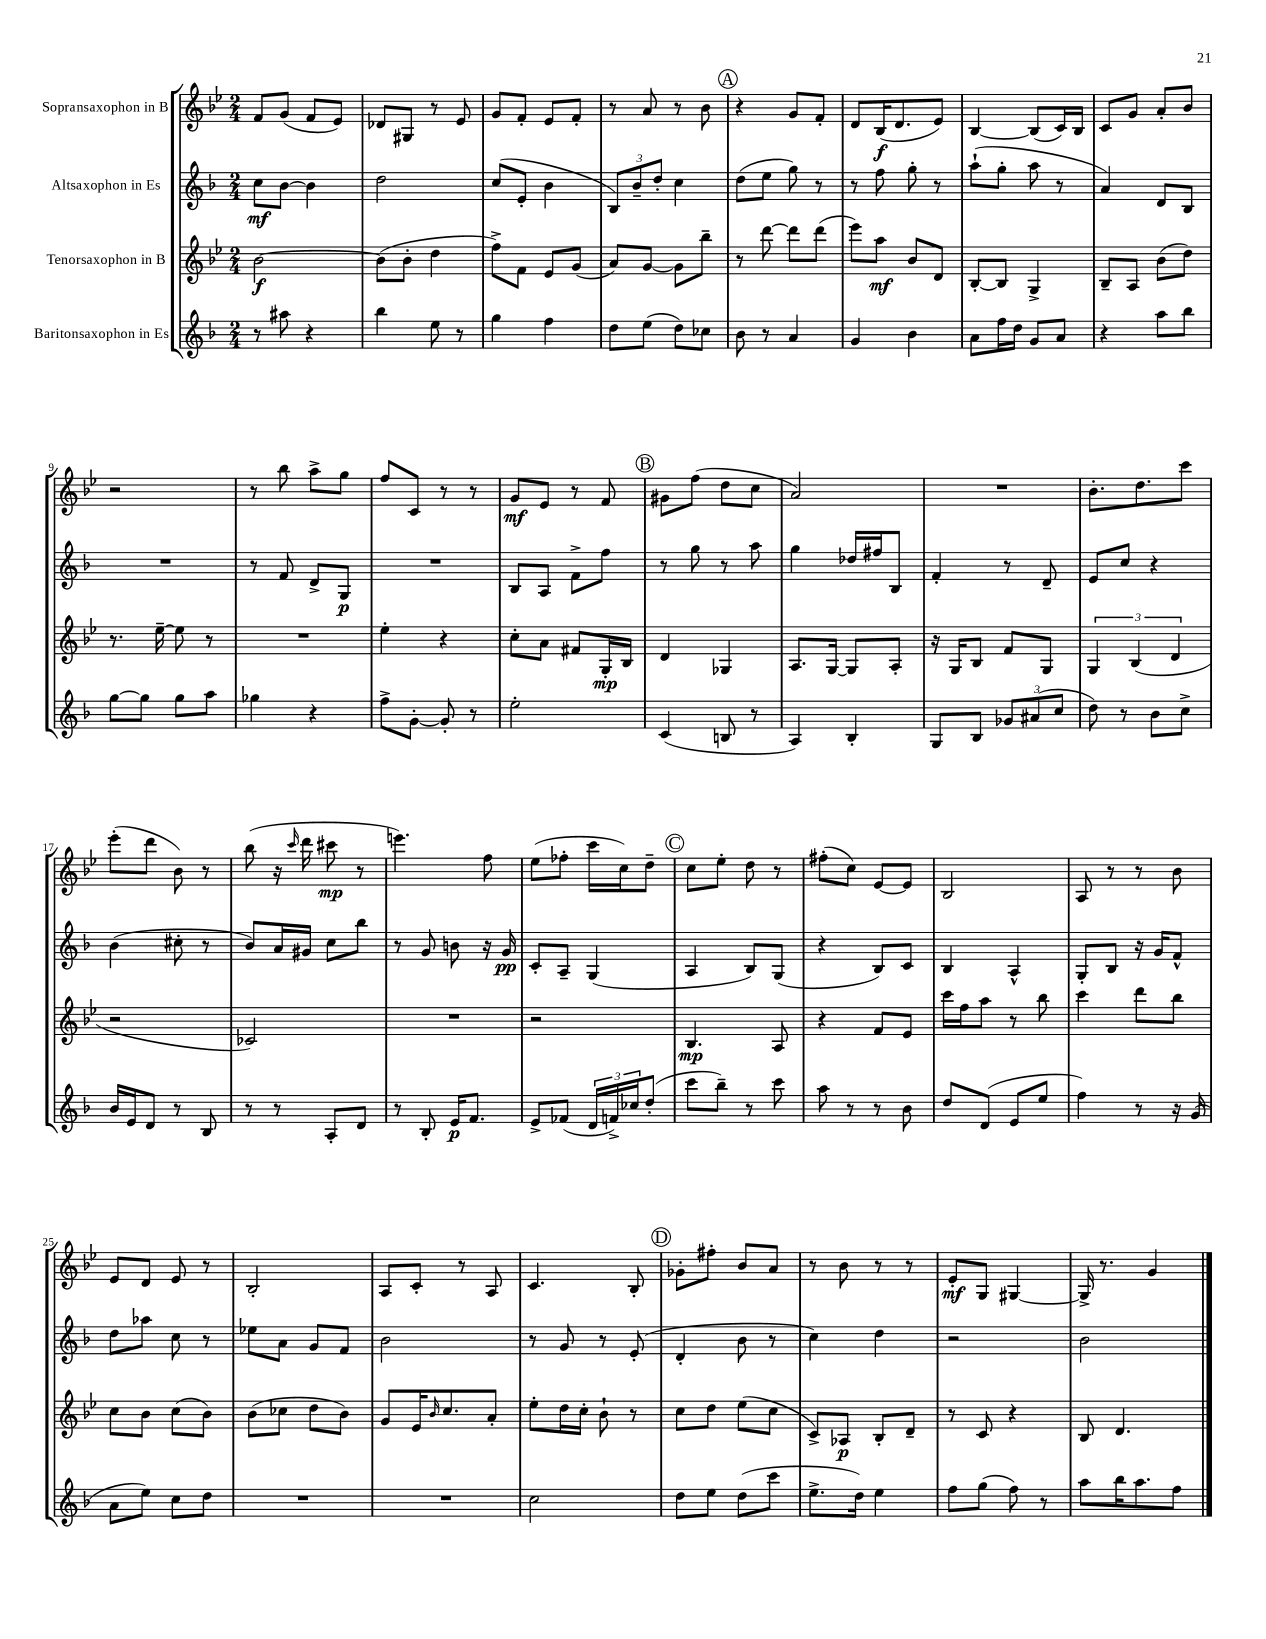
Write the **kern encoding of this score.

**kern	**dynam	**kern	**dynam	**kern	**dynam	**kern	**dynam
*part4	*part4	*part3	*part3	*part2	*part2	*part1	*part1
*staff4	*staff4	*staff3	*staff3	*staff2	*staff2	*staff1	*staff1
*I"Baritonsaxophon in Es	*	*I"Tenorsaxophon in B	*	*I"Altsaxophon in Es	*	*I"Sopransaxophon in B	*
*clefG2	*	*clefG2	*	*clefG2	*	*clefG2	*
*k[b-]	*	*k[b-e-]	*	*k[b-]	*	*k[b-e-]	*
*M2/4	*	*M2/4	*	*M2/4	*	*M2/4	*
=1	=1	=1	=1	=1	=1	=1	=1
8r	.	[2b-\	f	8cc\L	mf	8f/L	.
8aa#X\	.	.	.	[8b-\J	.	(8g/J	.
4r	.	.	.	4b-\]	.	8f/L	.
.	.	.	.	.	.	8e-/J)	.
=2	=2	=2	=2	=2	=2	=2	=2
4bb-\	.	(8b-\L]	.	2dd\	.	8d-X/L	.
.	.	8b-'\J	.	.	.	8G#X/J	.
8ee\	.	4dd\	.	.	.	8r	.
8r	.	.	.	.	.	8e-/	.
=3	=3	=3	=3	=3	=3	=3	=3
4gg\	.	8ff^\L)	.	(8cc/L	.	8g/L	.
.	.	8f\J	.	8e'/J	.	8f'/J	.
4ff\	.	8e-/L	.	4b-\	.	8e-/L	.
.	.	(8g/J	.	.	.	8f'/J	.
=4	=4	=4	=4	=4	=4	=4	=4
8dd\L	.	8a/L)	.	12B-/L)	.	8r	.
.	.	.	.	12b-~/	.	.	.
(8ee\J	.	[8g/J	.	.	.	8a/	.
.	.	.	.	12dd'/J	.	.	.
8dd\L)	.	8g\L]	.	4cc\	.	8r	.
8cc-X\J	.	8bb-~\J	.	.	.	8b-\	.
!!LO:REH:place=s1:t=A
=5	=5	=5	=5	=5	=5	=5	=5
8b-\	.	8r	.	(8dd\L	.	4r	.
8r	.	[8ddd\	.	8ee\J	.	.	.
4a/	.	8ddd\L]	.	8gg\)	.	8g/L	.
.	.	(8ddd\J	.	8r	.	8f'/J	.
=6	=6	=6	=6	=6	=6	=6	=6
4g/	.	8eee-\L)	.	8r	.	8d/L	.
.	.	8aa\J	mf	8ff\	.	(16B-/K	f
.	.	.	.	.	.	8.d/	.
4b-\	.	8b-/L	.	8gg'\	.	.	.
.	.	8d/J	.	8r	.	8e-/J)	.
=7	=7	=7	=7	=7	=7	=7	=7
8a\L	.	[8B-'/L	.	(8aa`\L	.	[4B-/	.
16ff\L	.	8B-/J]	.	8gg'\J	.	.	.
16dd\JJ	.	.	.	.	.	.	.
8g/L	.	4G^/	.	8aa\	.	(8B-/L]	.
8a/J	.	.	.	8r	.	16c/L)	.
.	.	.	.	.	.	16B-/JJ	.
=8	=8	=8	=8	=8	=8	=8	=8
4r	.	8B-~/L	.	4a/)	.	8c/L	.
.	.	8A/J	.	.	.	8g/J	.
8aa\L	.	(8b-\L	.	8d/L	.	8a'/L	.
8bb-\J	.	8dd\J)	.	8B-/J	.	8b-/J	.
!!LO:LB:g=z
=9	=9	=9	=9	=9	=9	=9	=9
[8gg\L	.	8.r	.	2r	.	2r	.
8gg\J]	.	.	.	.	.	.	.
.	.	[16ee-~\	.	.	.	.	.
8gg\L	.	8ee-\]	.	.	.	.	.
8aa\J	.	8r	.	.	.	.	.
=10	=10	=10	=10	=10	=10	=10	=10
4gg-X\	.	2r	.	8r	.	8r	.
.	.	.	.	8f/	.	8bb-\	.
4r	.	.	.	8d^/L	.	8aa^\L	.
.	.	.	.	8G/J	p	8gg\J	.
=11	=11	=11	=11	=11	=11	=11	=11
8ff^\L	.	4ee-'\	.	2r	.	8ff/L	.
[8g'\J	.	.	.	.	.	8c/J	.
8g'/]	.	4r	.	.	.	8r	.
8r	.	.	.	.	.	8r	.
=12	=12	=12	=12	=12	=12	=12	=12
2ee'\	.	8cc'\L	.	8B-/L	.	8g/L	mf
.	.	8a\J	.	8A/J	.	8e-/J	.
.	.	8f#X/L	.	8f^\L	.	8r	.
.	.	16G'/L	mp	8ff\J	.	8f/	.
.	.	16B-/JJ	.	.	.	.	.
!!LO:REH:place=s1:t=B
=13	=13	=13	=13	=13	=13	=13	=13
(4c/	.	4d/	.	8r	.	8g#X\L	.
.	.	.	.	8gg\	.	(8ff\J	.
8Bn/	.	4G-X/	.	8r	.	8dd\L	.
8r	.	.	.	8aa\	.	8cc\J	.
=14	=14	=14	=14	=14	=14	=14	=14
4A/)	.	8.A/L	.	4gg\	.	2a/)	.
.	.	[16G/Jk	.	.	.	.	.
4B-'/	.	8G/L]	.	16dd-X/LL	.	.	.
.	.	.	.	16ff#X/J	.	.	.
.	.	8A'/J	.	8B-/J	.	.	.
=15	=15	=15	=15	=15	=15	=15	=15
8G/L	.	16r	.	4f'/	.	2r	.
.	.	16G/KL	.	.	.	.	.
8B-/J	.	8B-/J	.	.	.	.	.
12g-X/L	.	8f/L	.	8r	.	.	.
(12a#X/	.	.	.	.	.	.	.
.	.	8G/J	.	8d~/	.	.	.
12cc/J	.	.	.	.	.	.	.
=16	=16	=16	=16	=16	=16	=16	=16
8dd\)	.	6G/	.	8e/L	.	8.b-'\L	.
8r	.	.	.	8cc/J	.	.	.
.	.	(6B-/	.	.	.	.	.
.	.	.	.	.	.	8.dd\	.
8b-\L	.	.	.	4r	.	.	.
.	.	6d/	.	.	.	.	.
8cc^\J	.	.	.	.	.	8ccc\J	.
!!LO:LB:g=z
=17	=17	=17	=17	=17	=17	=17	=17
16b-/LL	.	2r	.	(4b-\	.	(8eee-'\L	.
16e/J	.	.	.	.	.	.	.
8d/J	.	.	.	.	.	8ddd\J	.
8r	.	.	.	8cc#X'\	.	8b-\)	.
8B-/	.	.	.	8r	.	8r	.
=18	=18	=18	=18	=18	=18	=18	=18
8r	.	2c-X/)	.	8b-/L)	.	(8bb-\	.
8r	.	.	.	16a/L	.	16r	.
.	.	.	.	.	.	16qqccc/	.
.	.	.	.	16g#X/JJ	.	16ddd\	.
8A'/L	.	.	.	8cc\L	.	8ccc#X\	mp
8d/J	.	.	.	8bb-\J	.	8r	.
=19	=19	=19	=19	=19	=19	=19	=19
8r	.	2r	.	8r	.	4.eeen\)	.
8B-'/	.	.	.	8g/	.	.	.
16e/KL	p	.	.	8bn\	.	.	.
8.f/J	.	.	.	.	.	.	.
.	.	.	.	16r	.	8ff\	.
.	.	.	.	16g/	pp	.	.
=20	=20	=20	=20	=20	=20	=20	=20
8e^/L	.	2r	.	8c'/L	.	(8ee-\L	.
(8f-X/J	.	.	.	8A~/J	.	8ff-X'\J	.
24d/LL	.	.	.	(4G/	.	16ccc\LL	.
24fn^/)	.	.	.	.	.	.	.
.	.	.	.	.	.	16cc\J)	.
24cc-X/J	.	.	.	.	.	.	.
(8dd'/J	.	.	.	.	.	8dd~\J	.
!!LO:REH:place=s1:t=C
=21	=21	=21	=21	=21	=21	=21	=21
8ccc\L	.	4.B-/	mp	4A/	.	8cc\L	.
8bb-~\J)	.	.	.	.	.	8ee-'\J	.
8r	.	.	.	8B-/L)	.	8dd\	.
8ccc\	.	8A/	.	(8G/J	.	8r	.
=22	=22	=22	=22	=22	=22	=22	=22
8aa\	.	4r	.	4r	.	(8ff#X'\L	.
8r	.	.	.	.	.	8cc\J)	.
8r	.	8f/L	.	8B-/L)	.	[8e-/L	.
8b-\	.	8e-/J	.	8c/J	.	8e-/J]	.
=23	=23	=23	=23	=23	=23	=23	=23
8dd/L	.	16ccc\LL	.	4B-/	.	2B-/	.
.	.	16ff\J	.	.	.	.	.
(8d/J	.	8aa\J	.	.	.	.	.
8e/L	.	8r	.	4A^^/	.	.	.
8ee/J	.	8bb-\	.	.	.	.	.
=24	=24	=24	=24	=24	=24	=24	=24
4ff\)	.	4ccc\	.	8G'/L	.	8A/	.
.	.	.	.	8B-/J	.	8r	.
8r	.	8ddd\L	.	16r	.	8r	.
.	.	.	.	16g/KL	.	.	.
16r	.	8bb-\J	.	8f^^/J	.	8b-\	.
(16g/	.	.	.	.	.	.	.
!!LO:LB:g=z
=25	=25	=25	=25	=25	=25	=25	=25
8a\L	.	8cc\L	.	8dd\L	.	8e-/L	.
8ee\J)	.	8b-\J	.	8aa-X\J	.	8d/J	.
8cc\L	.	(8cc\L	.	8cc\	.	8e-/	.
8dd\J	.	8b-\J)	.	8r	.	8r	.
=26	=26	=26	=26	=26	=26	=26	=26
2r	.	(8b-\L	.	8ee-X\L	.	2B-'/	.
.	.	8cc-X\J	.	8a\J	.	.	.
.	.	8dd\L	.	8g/L	.	.	.
.	.	8b-\J)	.	8f/J	.	.	.
=27	=27	=27	=27	=27	=27	=27	=27
2r	.	8g/L	.	2b-\	.	8A/L	.
.	.	16e-/K	.	.	.	8c'/J	.
.	.	16qqb-/	.	.	.	.	.
.	.	8.cc/	.	.	.	.	.
.	.	.	.	.	.	8r	.
.	.	8a'/J	.	.	.	8A/	.
=28	=28	=28	=28	=28	=28	=28	=28
2cc\	.	8ee-'\L	.	8r	.	4.c/	.
.	.	16dd\L	.	8g/	.	.	.
.	.	16cc'\JJ	.	.	.	.	.
.	.	8b-`\	.	8r	.	.	.
.	.	8r	.	(8e'/	.	8B-'/	.
!!LO:REH:place=s1:t=D
=29	=29	=29	=29	=29	=29	=29	=29
8dd\L	.	8cc\L	.	4d'/	.	8g-X'\L	.
8ee\J	.	8dd\J	.	.	.	8ff#X'\J	.
(8dd\L	.	(8ee-\L	.	8b-\	.	8b-/L	.
8ccc\J	.	8cc\J	.	8r	.	8a/J	.
=30	=30	=30	=30	=30	=30	=30	=30
8.ee^\L	.	8c^/L)	.	4cc\)	.	8r	.
.	.	8A-X/J	p	.	.	8b-\	.
16dd\Jk)	.	.	.	.	.	.	.
4ee\	.	8B-'/L	.	4dd\	.	8r	.
.	.	8d~/J	.	.	.	8r	.
=31	=31	=31	=31	=31	=31	=31	=31
8ff\L	.	8r	.	2r	.	8e-'/L	mf
(8gg\J	.	8c/	.	.	.	8G/J	.
8ff\)	.	4r	.	.	.	[4G#X/	.
8r	.	.	.	.	.	.	.
=32	=32	=32	=32	=32	=32	=32	=32
8aa\L	.	8B-/	.	2b-\	.	16G#^/]	.
.	.	.	.	.	.	8.r	.
16bb-\K	.	4.d/	.	.	.	.	.
8.aa\	.	.	.	.	.	.	.
.	.	.	.	.	.	4g/	.
8ff\J	.	.	.	.	.	.	.
==	==	==	==	==	==	==	==
*-	*-	*-	*-	*-	*-	*-	*-
